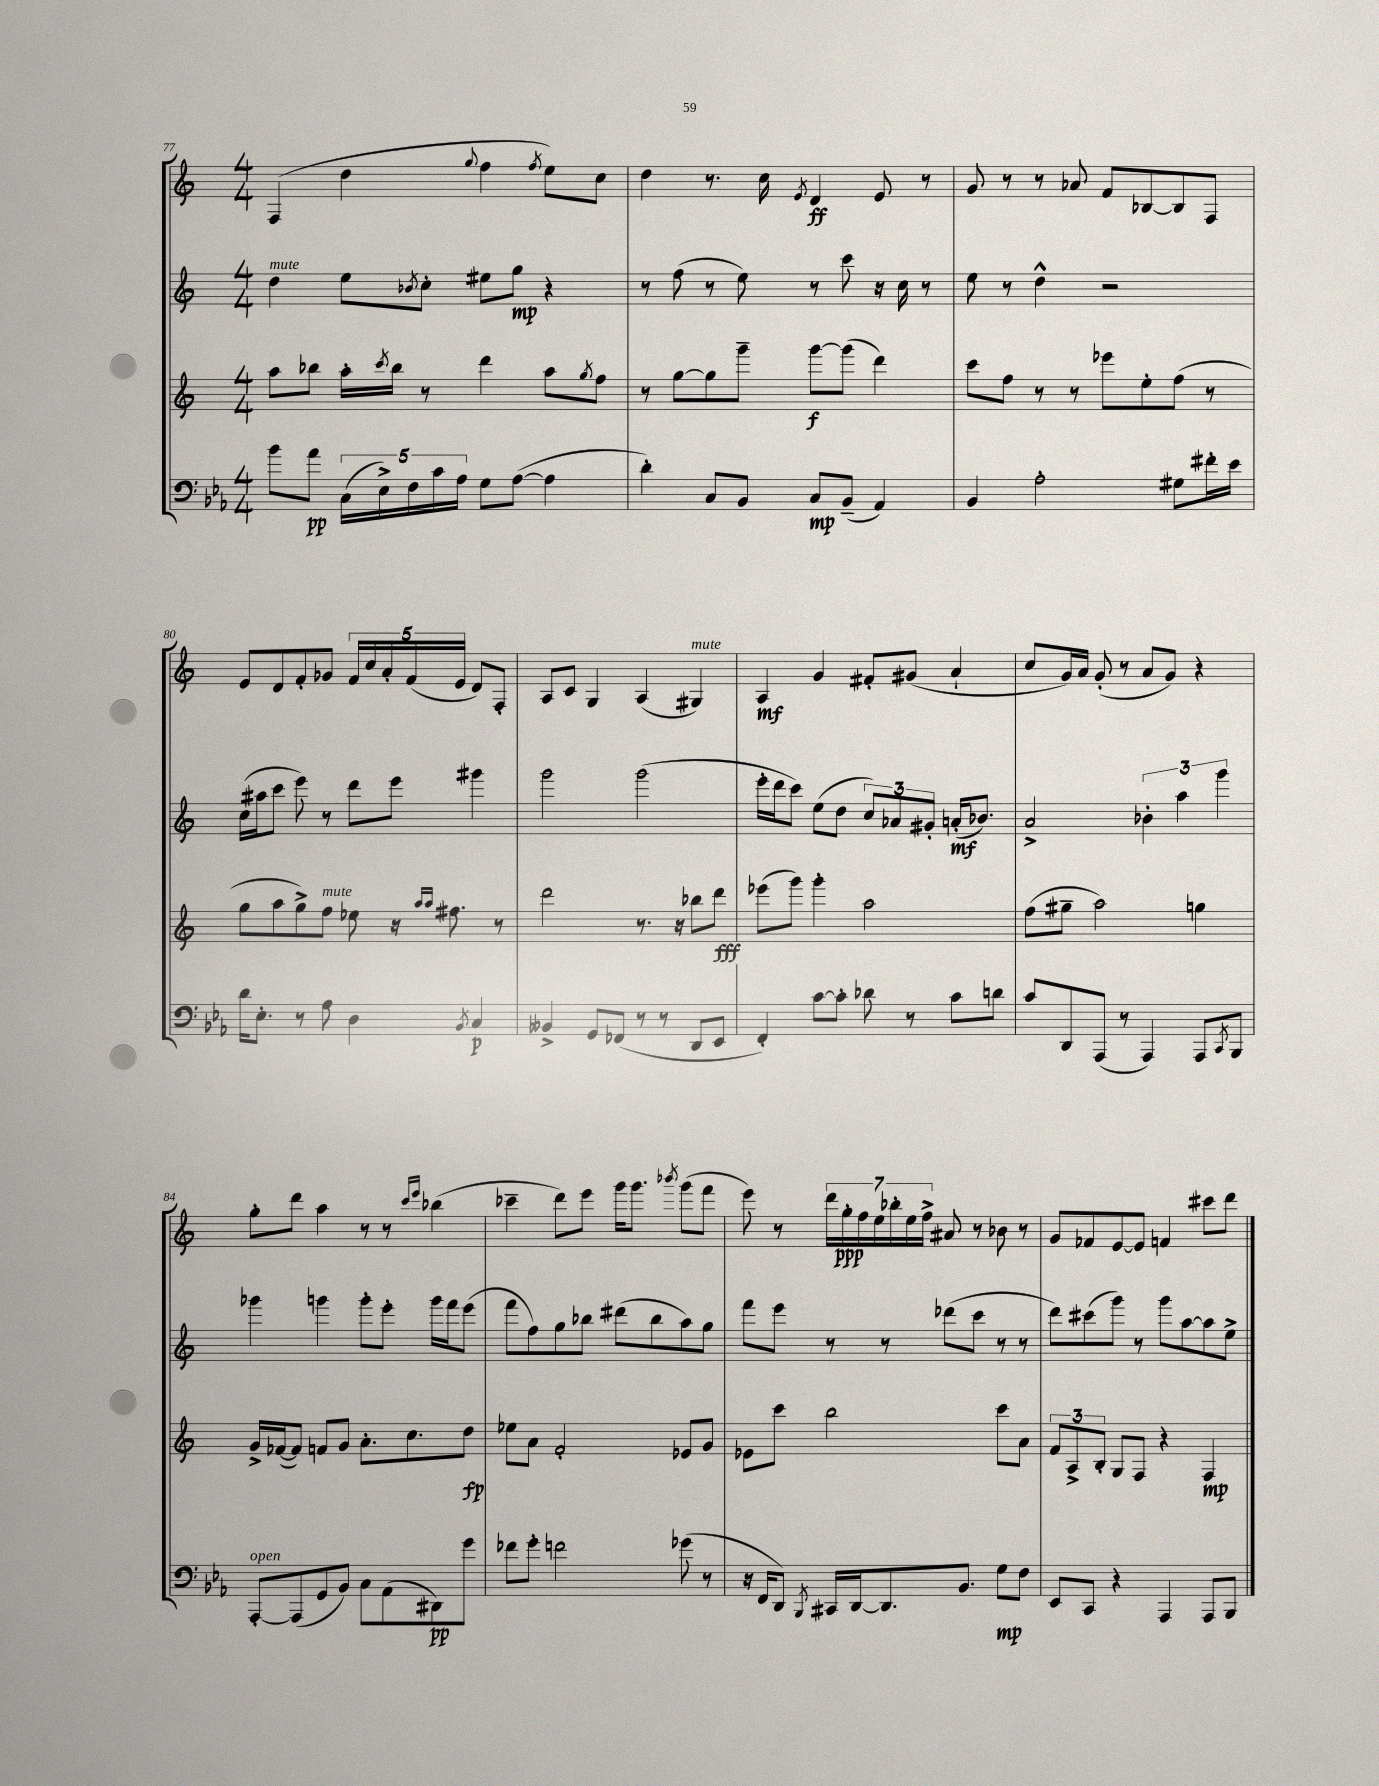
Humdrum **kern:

**kern	**dynam	**kern	**dynam	**kern	**dynam	**kern	**dynam
*part4	*part4	*part3	*part3	*part2	*part2	*part1	*part1
*staff4	*staff4	*staff3	*staff3	*staff2	*staff2	*staff1	*staff1
*clefF4	*	*clefG2	*	*clefG2	*	*clefG2	*
*k[b-e-a-]	*	*k[]	*	*k[]	*	*k[]	*
*M4/4	*	*M4/4	*	*M4/4	*	*M4/4	*
=77	=77	=77	=77	=77	=77	=77	=77
!	!	!	!	!LO:TX:a:i:t=mute	!	!	!
8b-\L	.	8aa\L	.	4dd\	.	(4F/	.
8a-\J	pp	8bb-X\J	.	.	.	.	.
(20C\LL	.	16aa'\LL	.	8ee\L	.	4dd\	.
20E-^\)	.	.	.	.	.	.	.
.	.	8qccc/	.	.	.	.	.
.	.	16bb-\JJ	.	.	.	.	.
20F\	.	.	.	.	.	.	.
.	.	.	.	8qb-X/	.	.	.
.	.	8r	.	8cc'\J	.	.	.
20c\	.	.	.	.	.	.	.
20A-\JJ	.	.	.	.	.	.	.
.	.	.	.	.	.	8qqgg/	.
8G\L	.	4ddd\	.	8ee#X\L	.	4ff\	.
([8A-\J	.	.	.	8gg\J	mp	.	.
.	.	.	.	.	.	8qff/	.
4A-\]	.	8aa\L	.	4r	.	8ee\L)	.
.	.	8qgg/	.	.	.	.	.
.	.	8ff\J	.	.	.	8cc\J	.
=78	=78	=78	=78	=78	=78	=78	=78
4d'\)	.	8r	.	8r	.	4dd\	.
.	.	[8gg\L	.	(8ff\	.	.	.
8C/L	.	8gg\]	.	8r	.	8.r	.
8BB-/J	.	8ggg~\J	.	8ee\)	.	.	.
.	.	.	.	.	.	16cc\	.
.	.	.	.	.	.	8qe/	.
8C/L	mp	[8ggg\L	f	8r	.	4d/	ff
(8BB-~/J	.	(8ggg\J]	.	8ccc\	.	.	.
4AA-/)	.	4ddd\)	.	16r	.	8e/	.
.	.	.	.	16cc\	.	.	.
.	.	.	.	8r	.	8r	.
=79	=79	=79	=79	=79	=79	=79	=79
4BB-/	.	8ccc\L	.	8ee\	.	8g/	.
.	.	8ff\J	.	8r	.	8r	.
2A-'\	.	8r	.	4dd^^\	.	8r	.
.	.	8r	.	.	.	8a-X/	.
.	.	8eee-X\L	.	2r	.	8f/L	.
.	.	8ee'\	.	.	.	[8B-X/	.
8G#X\L	.	(8ff\J	.	.	.	8B-/]	.
16f#X'\L	.	8r	.	.	.	8F/J	.
16e-\JJ	.	.	.	.	.	.	.
!!LO:LB:g=z
=80	=80	=80	=80	=80	=80	=80	=80
16d\KL	.	8gg\L	.	(16cc\LL	.	8e/L	.
8.E-'\J	.	.	.	16aa#X\J	.	.	.
.	.	8aa\	.	8ccc\J	.	8d/	.
8r	.	8gg^\)	.	8eee\)	.	8f'/	.
!	!	!LO:TX:a:i:t=mute	!	!	!	!	!
8A-\	.	8ff\J	.	8r	.	8g-X/J	.
4D\	.	8ee-X\	.	8ddd\L	.	20f/LL	.
.	.	.	.	.	.	20cc/	.
.	.	.	.	.	.	20a'/	.
.	.	16r	.	8eee\J	.	.	.
.	.	.	.	.	.	(20f/	.
.	.	16qqaa/LL	.	.	.	.	.
.	.	16qqaa/JJ	.	.	.	.	.
.	.	8.ff#X\	.	.	.	.	.
.	.	.	.	.	.	20e/JJ	.
8qBB-/	.	.	.	.	.	.	.
4C/	p	.	.	4ggg#X\	.	8d/L)	.
.	.	8r	.	.	.	8F'/J	.
=81	=81	=81	=81	=81	=81	=81	=81
4BB--X^/	.	2ddd\	.	2ggg\	.	8A/L	.
.	.	.	.	.	.	8c/J	.
8GG/L	.	.	.	.	.	4G/	.
(8FF-X/J	.	.	.	.	.	.	.
8r	.	8.r	.	(2ggg\	.	(4A/	.
8r	.	.	.	.	.	.	.
.	.	16r	.	.	.	.	.
!	!	!	!	!	!	!LO:TX:a:i:t=mute	!
8DD/L	.	8bb-X\L	.	.	.	4G#X/)	.
8EE-/J	.	8ddd\J	fff	.	.	.	.
=82	=82	=82	=82	=82	=82	=82	=82
4FF'/)	.	(8eee-X\L	.	16eee'\LL	.	4A/	mf
.	.	.	.	16ddd\J	.	.	.
.	.	8ggg\J)	.	8ccc\J)	.	.	.
[8c\L	.	4ggg'\	.	(8ee\L	.	4g/	.
8c'\J]	.	.	.	8dd\J	.	.	.
8d-X\	.	2aa\	.	12cc/L)	.	8f#X'/L	.
.	.	.	.	12a-X/	.	.	.
8r	.	.	.	.	.	(8g#X/J	.
.	.	.	.	12g#X'/J	.	.	.
8c\L	.	.	.	(16an'/KL	mf	4a`/	.
.	.	.	.	8.b-X/J)	.	.	.
8dn\J	.	.	.	.	.	.	.
=83	=83	=83	=83	=83	=83	=83	=83
8c/L	.	(8ff\L	.	2a^/	.	8cc/L	.
8DD/	.	8gg#X~\J	.	.	.	16g/L)	.
.	.	.	.	.	.	16a/JJ	.
(8AAA-/J	.	2aa\)	.	.	.	(8g'/	.
8r	.	.	.	.	.	8r	.
4AAA-/)	.	.	.	6b-X'\	.	8a/L	.
.	.	.	.	.	.	8g/J)	.
.	.	.	.	6aa\	.	.	.
8AAA-/L	.	4ggn\	.	.	.	4r	.
.	.	.	.	6ggg\	.	.	.
8qCC/	.	.	.	.	.	.	.
8BBB-/J	.	.	.	.	.	.	.
!!LO:LB:g=z
=84	=84	=84	=84	=84	=84	=84	=84
!LO:TX:a:i:t=open	!	!	!	!	!	!	!
[8AAA-'/L	.	16g^/LL	.	4ggg-X\	.	8gg'\L	.
.	.	([16f-X/J	.	.	.	.	.
(8AAA-/]	.	8f-/J])	.	.	.	8ddd\J	.
8GG/	.	8fn/L	.	4gggn\	.	4aa\	.
8BB-/J)	.	8g/J	.	.	.	.	.
8C\L	.	8.a'\L	.	8ggg'\L	.	8r	.
(8AA-\	.	.	.	8eee'\J	.	8r	.
.	.	8.cc\	.	.	.	.	.
.	.	.	.	.	.	16qqccc/LL	.
.	.	.	.	.	.	16qqeee/JJ	.
8DD#X\)	pp	.	.	16ggg\LL	.	(4bb-X\	.
.	.	.	.	16fff\J	.	.	.
8g\J	.	8dd\J	fp	(8eee\J	.	.	.
=85	=85	=85	=85	=85	=85	=85	=85
8f-X\L	.	8ee-X\L	.	8fff\L	.	4ccc-X~\	.
8g'\J	.	8a\J	.	8ff\)	.	.	.
2fn\	.	2f'/	.	8gg\	.	8ddd\L)	.
.	.	.	.	8bb-X\J	.	8eee\J	.
.	.	.	.	(8ddd#X\L	.	16ggg\KL	.
.	.	.	.	.	.	8.ggg\J	.
.	.	.	.	8bb-\	.	.	.
.	.	.	.	.	.	8qbbb-X/	.
(8g-X\	.	8e-X/L	.	8aa\)	.	(8ggg\L	.
8r	.	8g/J	.	8gg\J	.	8fff\J	.
=86	=86	=86	=86	=86	=86	=86	=86
16r	.	8e-X\L	.	8fff\L	.	8eee\)	.
16FF/KL	.	.	.	.	.	.	.
8DD/J)	.	8ccc\J	.	8eee\J	.	8r	.
8qBBB-/	.	.	.	.	.	.	.
16CC#X/LL	.	2bb\	.	8r	.	28ddd\LL	.
.	.	.	.	.	.	28gg'\	ppp
[16DD/J	.	.	.	.	.	.	.
.	.	.	.	.	.	28ff\	.
.	.	.	.	.	.	28ee\	.
8.DD/]	.	.	.	8r	.	.	.
.	.	.	.	.	.	28bb-X'\	.
.	.	.	.	.	.	28ee\	.
.	.	.	.	.	.	28ff^\JJ	.
.	.	.	.	(8ddd-X\L	.	8a#X/	.
8.BB-/J	.	.	.	.	.	.	.
.	.	.	.	8ccc\J	.	8r	.
8G\L	mp	8ccc\L	.	8r	.	8b-X\	.
8F\J	.	8a\J	.	8r	.	8r	.
=87	=87	=87	=87	=87	=87	=87	=87
8EE-/L	.	12f/L	.	8ddd\L)	.	8g/L	.
.	.	12A^/	.	.	.	.	.
8CC/J	.	.	.	(8ccc#X\	.	8f-X/	.
.	.	12B'/J	.	.	.	.	.
4r	.	8G/L	.	8ggg\J)	.	[8e/	.
.	.	8F/J	.	8r	.	8e/J]	.
4AAA-/	.	4r	.	8ggg\L	.	4fn/	.
.	.	.	.	[8aa\	.	.	.
8AAA-/L	.	4F/	mp	8aa\]	.	8ccc#X\L	.
8BBB-/J	.	.	.	8ee^\J	.	8ddd\J	.
==	==	==	==	==	==	==	==
*-	*-	*-	*-	*-	*-	*-	*-
